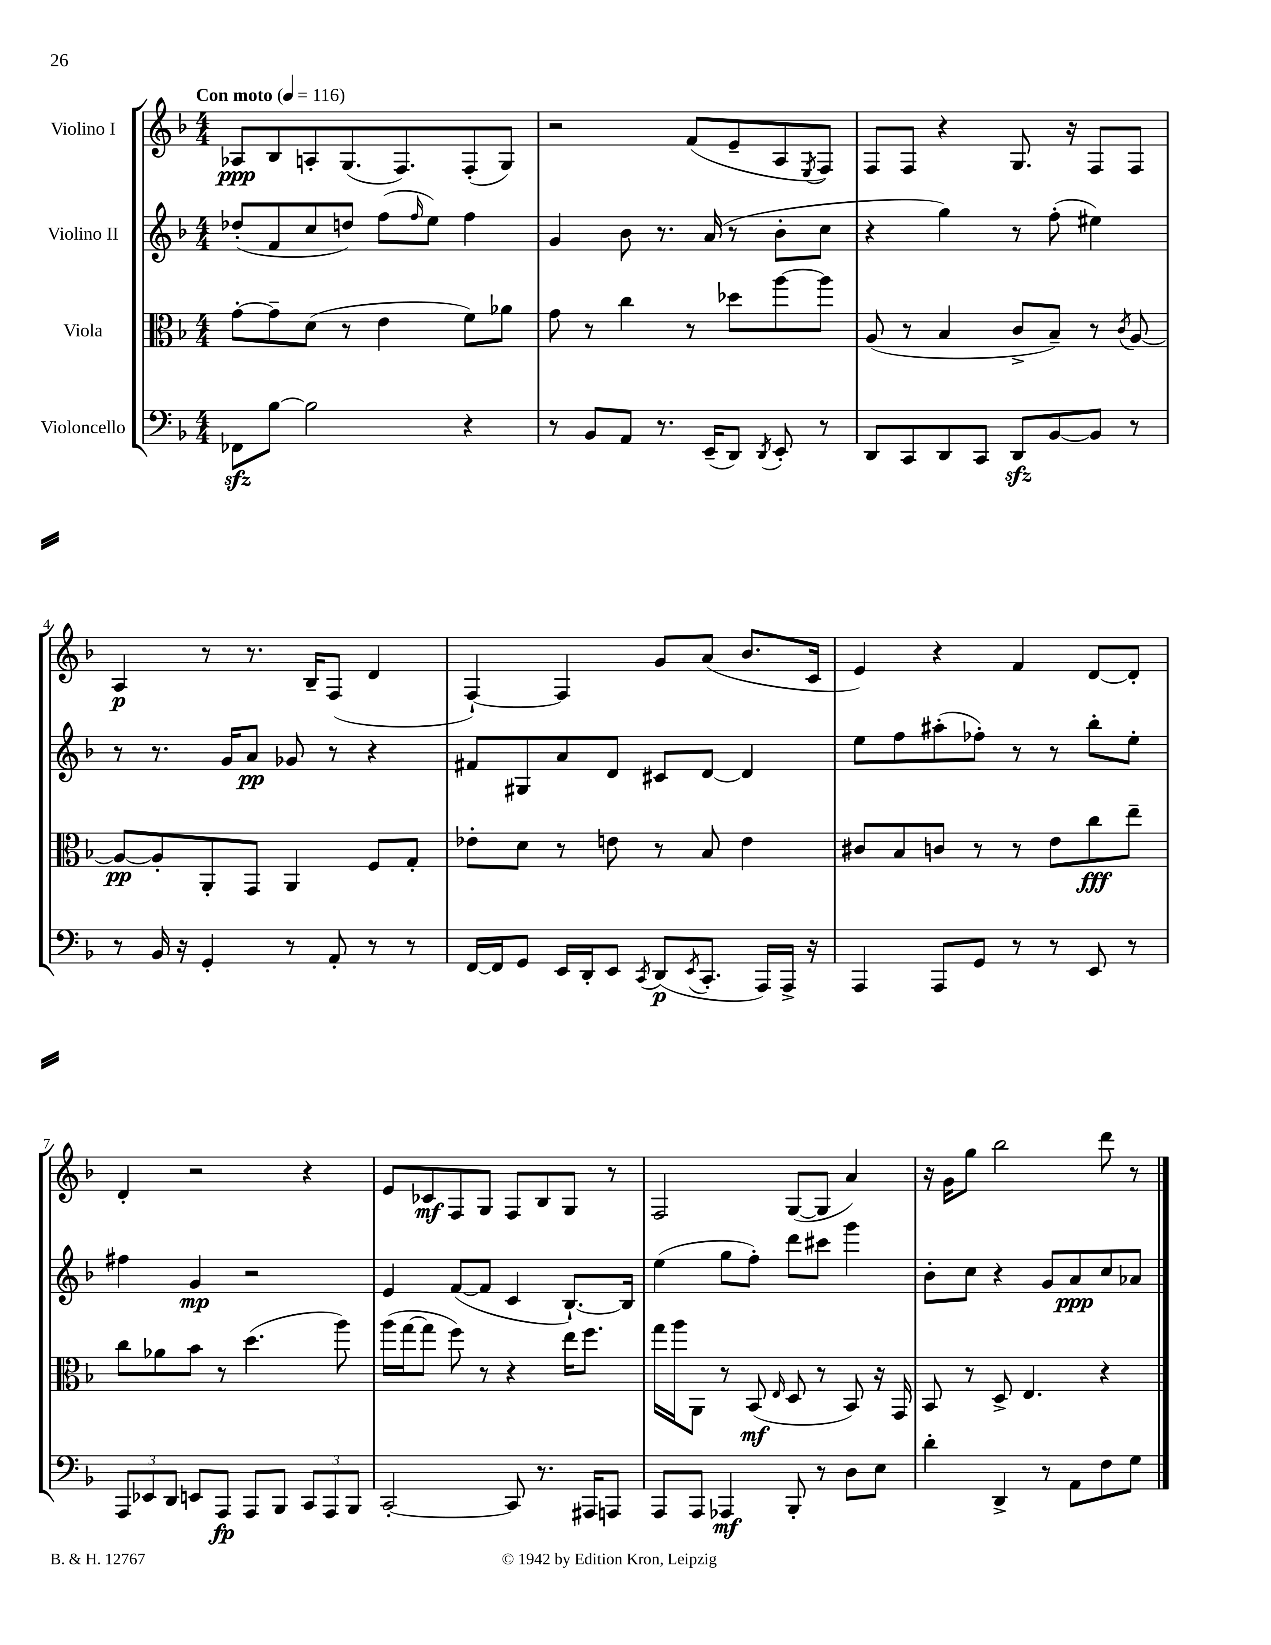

**kern	**kern	**kern	**kern
*staff4	*staff3	*staff2	*staff1
*clefF4	*clefC3	*clefG2	*clefG2
*k[b-]	*k[b-]	*k[b-]	*k[b-]
*M4/4	*M4/4	*M4/4	*M4/4
*MM116	*MM116	*MM116	*MM116
8FF-	[8g'	(8dd-'	8A-
[8B-	8g~]	8f	8B-
2B-]	(8d	8cc	8A'
.	8r	8dd)	(8.G
.	4e	(8ff	.
.	.	.	8.F)
.	.	16qqff	.
.	.	8ee)	.
4r	8f)	4ff	(8F'
.	8a-	.	8G)
=	=	=	=
8r	8g	4g	2r
8BB-	8r	.	.
8AA	4cc	8b-	.
8.r	.	8.r	.
.	8r	.	(8f
(16EE~	.	(16a	.
8DD)	8dd-	8r	8e~
8qDD	.	.	.
8EE'	[8aa	8b-'	8A
.	.	.	8qE
8r	8aa]	8cc	8F)
=	=	=	=
8DD	(8A	4r	8F
8CC	8r	.	8F
8DD	4B-	4gg)	4r
8CC	.	.	.
8DD	8c^	8r	8.G
[8BB-	8B-~)	(8ff'	.
.	.	.	16r
8BB-]	8r	4ee#)	8F
.	8qc	.	.
8r	[8A	.	8F
=	=	=	=
8r	8A_	8r	4A
16BB-	8A']	8.r	.
16r	.	.	.
4GG'	8AA'	.	8r
.	.	16g	.
.	8GG	8a	8.r
8r	4AA	8g-	.
.	.	.	16B-~
8AA'	.	8r	(8F
8r	8F	4r	4d
8r	8G'	.	.
=	=	=	=
[16FF	8e-'	8f#	[4F`)
16FF]	.	.	.
8GG	8d	8G#	.
16EE	8r	8a	4F]
16DD'	.	.	.
8EE	8e	8d	.
8qCC	.	.	.
(8DD	8r	8c#	8g
8qEE	.	.	.
8.CC'	8B-	[8d	(8a
.	4e	4d]	8.b-
16AAA)	.	.	.
16AAA^	.	.	.
16r	.	.	16c
=	=	=	=
4AAA	8c#	8ee	4e)
.	8B-	8ff	.
8AAA	8c	(8aa#'	4r
8GG	8r	8ff-')	.
8r	8r	8r	4f
8r	8e	8r	.
8EE	8cc	8bb-'	[8d
8r	8ee~	8ee'	8d']
=	=	=	=
12AAA	8cc	4ff#	4d'
12EE-	.	.	.
.	8a-	.	.
12DD	.	.	.
8EE	8b-	4g	2r
8AAA	8r	.	.
8AAA	(4.dd	2r	.
8BBB-	.	.	.
12CC	.	.	4r
12AAA	.	.	.
.	8aa)	.	.
12BBB-	.	.	.
=	=	=	=
[2CC'	(16aa	4e	8e
.	[16gg	.	.
.	8gg]	.	8c-
.	8ff)	([8f	8F
.	8r	8f]	8G
8CC]	4r	4c	8F
8.r	.	.	8B-
.	16ee	[8.B-`)	8G
16AAA#	8.ff	.	.
8AAA	.	.	8r
.	.	16B-]	.
=	=	=	=
8AAA	16gg	(4ee	2F
.	16aa	.	.
8AAA	8AA	.	.
4AAA-	8r	8gg	.
.	(8BB-	8ff')	.
.	16qqE	.	.
8BBB-'	8D	8ddd	([8G
8r	8r	8ccc#	8G]
8D	8BB-)	4ggg	4a)
8E	16r	.	.
.	16GG	.	.
=	=	=	=
4d'	8BB-	8b-'	16r
.	.	.	16g
.	8r	8cc	8gg
4DD^	8D^	4r	2bb-
.	4.E	.	.
8r	.	8g	.
8AA	.	8a	.
8F	4r	8cc	8ddd
8G	.	8a-	8r
==	==	==	==
*-	*-	*-	*-
